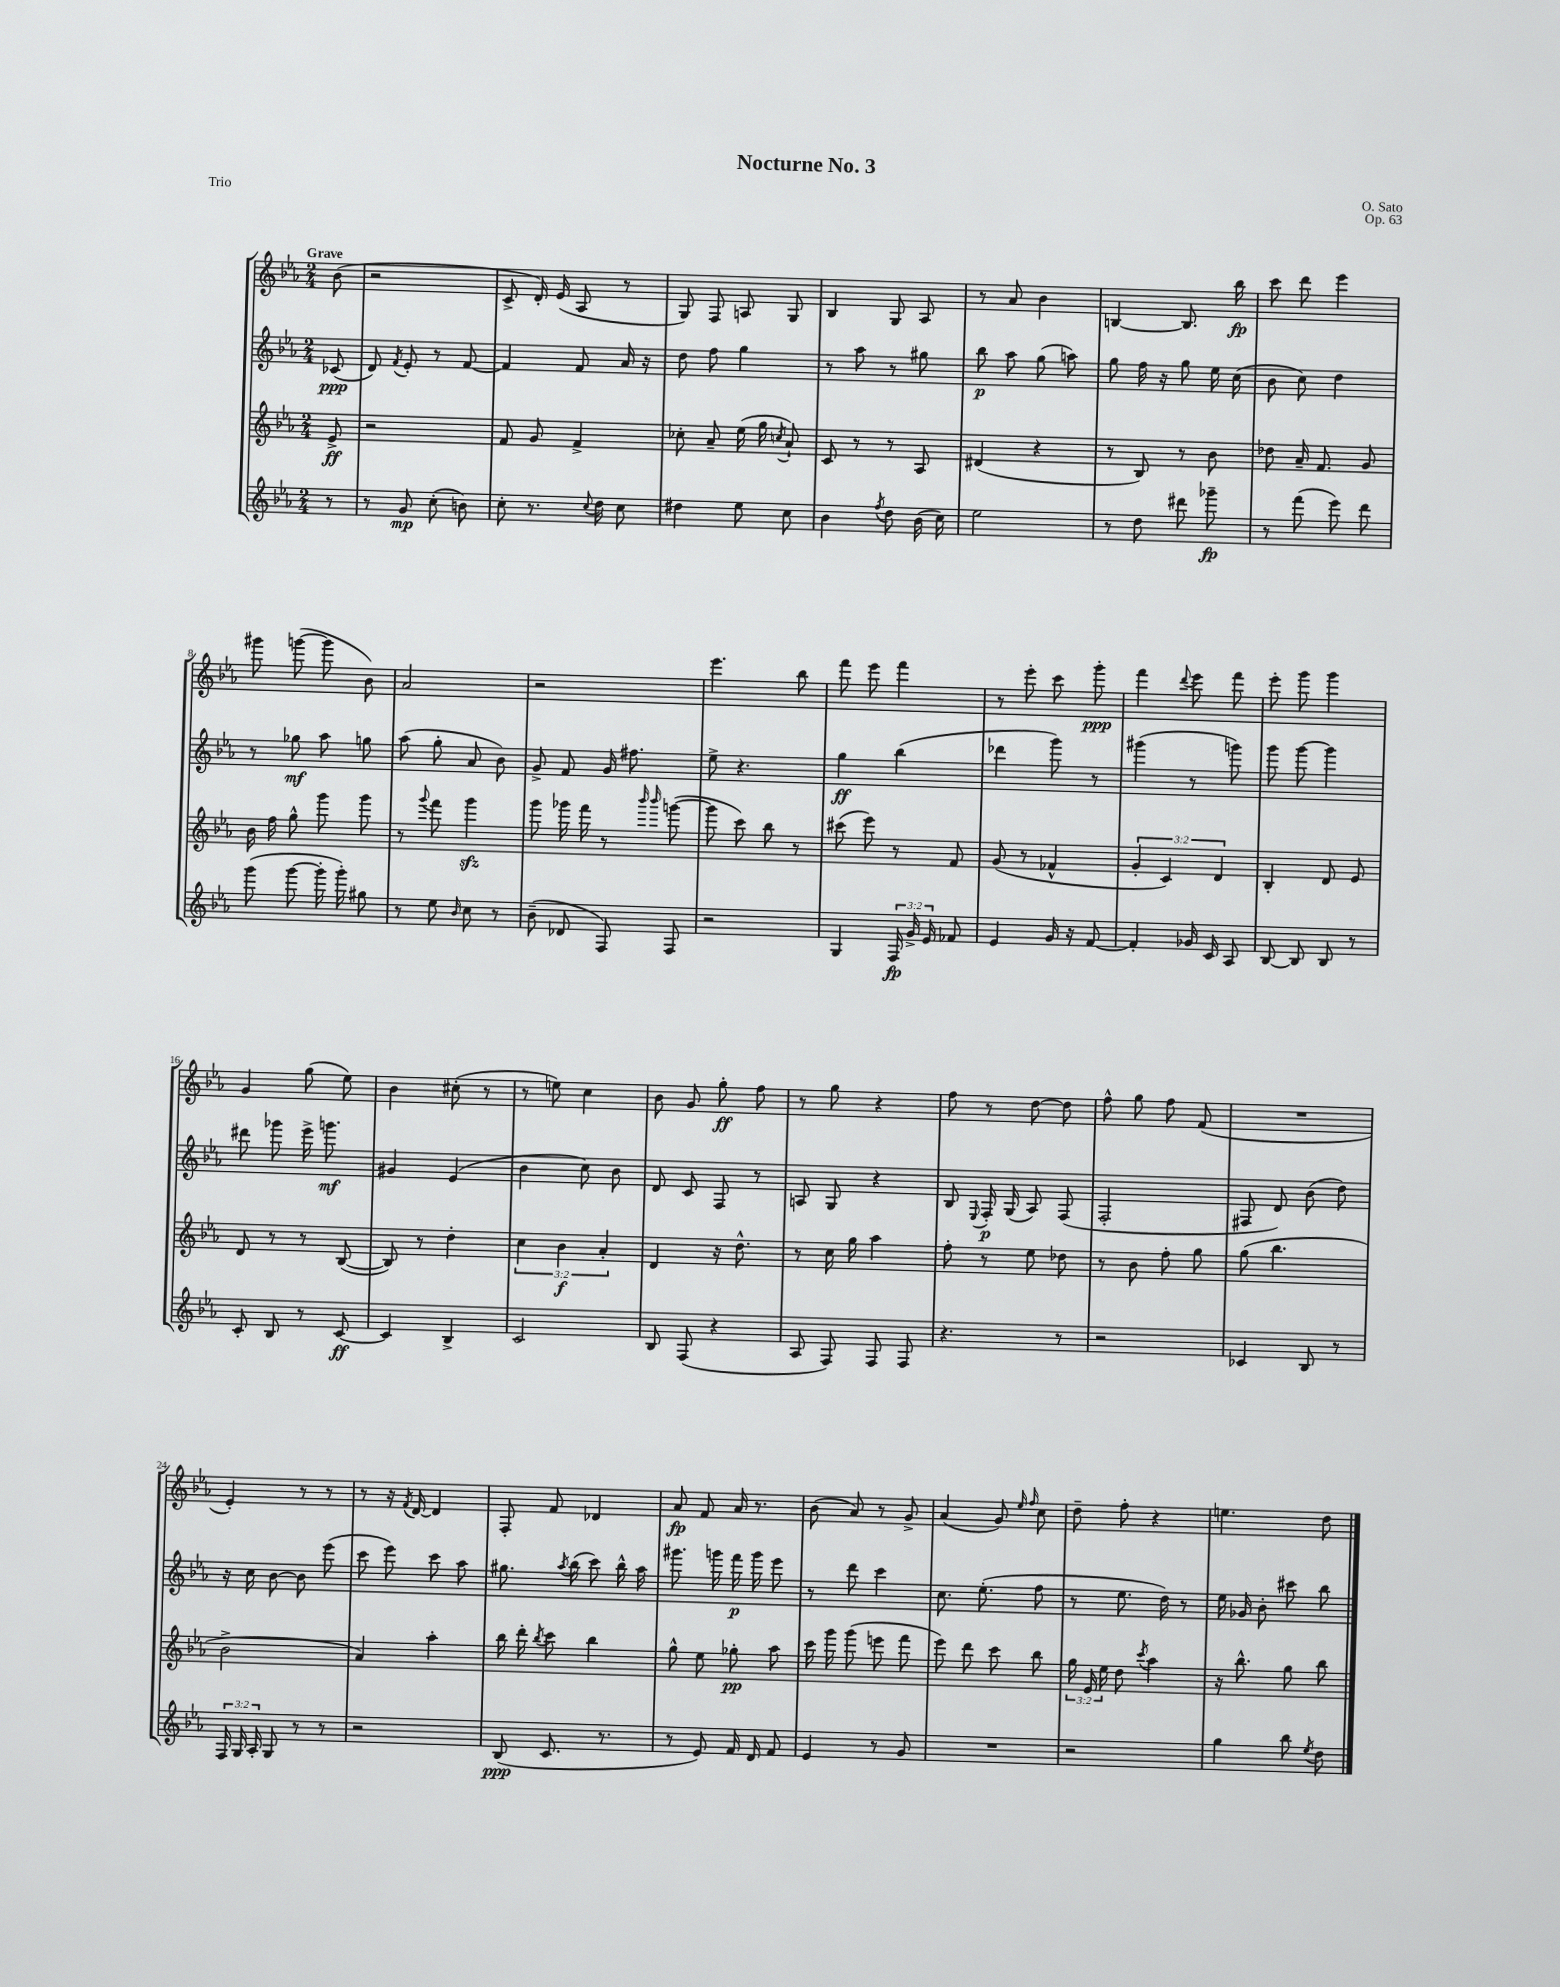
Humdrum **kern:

**kern	**dynam	**kern	**dynam	**kern	**dynam	**kern	**dynam
*part4	*part4	*part3	*part3	*part2	*part2	*part1	*part1
*staff4	*staff4	*staff3	*staff3	*staff2	*staff2	*staff1	*staff1
*clefG2	*	*clefG2	*	*clefG2	*	*clefG2	*
*k[b-e-a-]	*	*k[b-e-a-]	*	*k[b-e-a-]	*	*k[b-e-a-]	*
*M2/4	*	*M2/4	*	*M2/4	*	*M2/4	*
=	=	=	=	=	=	=	=
!	!	!	!	!	!	!LO:TX:a:B:t=Grave	!
8r	.	8e-^/	ff	(8c-X/	ppp	(8b-\	.
=1	=1	=1	=1	=1	=1	=1	=1
8r	.	2r	.	8d/)	.	2r	.
.	.	.	.	8qf/	.	.	.
8g/	mp	.	.	8e-'/	.	.	.
(8cc'\	.	.	.	8r	.	.	.
8bn\)	.	.	.	[8f/	.	.	.
=2	=2	=2	=2	=2	=2	=2	=2
8cc'\	.	8f/	.	4f/]	.	8c^/	.
8.r	.	8g/	.	.	.	16d'/)	.
.	.	.	.	.	.	(16e-/	.
.	.	4f^/	.	8f/	.	8A-/	.
8qqcc/	.	.	.	.	.	.	.
16dd\	.	.	.	.	.	.	.
8cc\	.	.	.	16a-/	.	8r	.
.	.	.	.	16r	.	.	.
=3	=3	=3	=3	=3	=3	=3	=3
4dd#X\	.	8cc-X'\	.	8dd\	.	8G/)	.
.	.	8a-~/	.	8ff\	.	8F/	.
8ee-\	.	(16ee-\	.	4gg\	.	8An/	.
.	.	16gg\	.	.	.	.	.
.	.	8qccn/	.	.	.	.	.
8cc\	.	8a-`/)	.	.	.	8G/	.
=4	=4	=4	=4	=4	=4	=4	=4
4b-\	.	8c/	.	8r	.	4B-/	.
.	.	8r	.	8aa-\	.	.	.
8qff/	.	.	.	.	.	.	.
8dd\	.	8r	.	8r	.	8G/	.
(16b-\	.	8A-/	.	8gg#X\	.	8A-/	.
16cc\)	.	.	.	.	.	.	.
=5	=5	=5	=5	=5	=5	=5	=5
2ee-\	.	(4d#X/	.	8bb-\	p	8r	.
.	.	.	.	8aa-\	.	8a-/	.
.	.	4r	.	(8gg\	.	4b-\	.
.	.	.	.	8aan\)	.	.	.
=6	=6	=6	=6	=6	=6	=6	=6
8r	.	8r	.	8gg\	.	[4Bn/	.
8dd\	.	8B-/)	.	16ff\	.	.	.
.	.	.	.	16r	.	.	.
8ddd#X\	.	8r	.	8gg\	.	8.B/]	.
8ggg-X~\	fp	8b-\	.	16ee-\	.	.	.
.	.	.	.	(16cc\	.	16bb-\	fp
=7	=7	=7	=7	=7	=7	=7	=7
8r	.	8dd-X\	.	8b-\	.	8ccc\	.
(8fff\	.	16a-~/	.	8cc\)	.	8ddd\	.
.	.	8.f/	.	.	.	.	.
8eee-\)	.	.	.	4dd\	.	4eee-\	.
8ddd\	.	8g/	.	.	.	.	.
!!LO:LB:g=z
=8	=8	=8	=8	=8	=8	=8	=8
(8ggg\	.	16b-\	.	8r	.	8ggg#X\	.
.	.	16ff\	.	.	.	.	.
[8ggg\	.	8gg^^\	.	8gg-X\	mf	([8gggn\	.
16ggg'\]	.	8ggg\	.	8aa-\	.	8ggg\]	.
16ggg'\)	.	.	.	.	.	.	.
8gg#X\	.	8ggg\	.	8ggn\	.	8b-\)	.
=9	=9	=9	=9	=9	=9	=9	=9
8r	.	8r	.	(8aa-\	.	2a-/	.
.	.	8qqggg/	.	.	.	.	.
8ee-\	.	8fff\	.	8gg'\	.	.	.
16qqb-/	.	.	.	.	.	.	.
8cc\	.	4gggzz\	.	8a-/	.	.	.
8r	.	.	.	8b-\)	.	.	.
=10	=10	=10	=10	=10	=10	=10	=10
(8b-~\	.	8ggg\	.	8g^/	.	2r	.
8d-X/	.	16ggg-X\	.	8f/	.	.	.
.	.	16fff\	.	.	.	.	.
8F/)	.	8r	.	16g/	.	.	.
.	.	.	.	8.ff#X\	.	.	.
.	.	16qqbbb-/	.	.	.	.	.
.	.	16qqbbb-/	.	.	.	.	.
8F/	.	([8gggn\	.	.	.	.	.
=11	=11	=11	=11	=11	=11	=11	=11
2r	.	8ggg\]	.	8ee-^\	.	4.eee-\	.
.	.	8ccc\)	.	4.r	.	.	.
.	.	8bb-\	.	.	.	.	.
.	.	8r	.	.	.	8bb-\	.
=12	=12	=12	=12	=12	=12	=12	=12
4G/	.	(8ccc#X\	.	4gg\	ff	8fff\	.
.	.	8eee-\)	.	.	.	8eee-\	.
24F/	fp	8r	.	(4bb-\	.	4fff\	.
24g^/	.	.	.	.	.	.	.
24e-/	.	.	.	.	.	.	.
8f-X/	.	8f/	.	.	.	.	.
=13	=13	=13	=13	=13	=13	=13	=13
4e-/	.	(8g/	.	4ddd-X\	.	8r	.
.	.	8r	.	.	.	8eee-'\	.
16g/	.	4f-X^^/	.	8ggg\)	.	8ccc\	.
16r	.	.	.	.	.	.	.
[8f/	.	.	.	8r	.	8ggg'\	ppp
=14	=14	=14	=14	=14	=14	=14	=14
4f'/]	.	6g'/	.	(4ggg#X\	.	4fff\	.
.	.	6c/)	.	.	.	.	.
.	.	.	.	.	.	8qqddd/	.
16g-X/	.	.	.	8r	.	8eee-\	.
16c/	.	.	.	.	.	.	.
.	.	6d/	.	.	.	.	.
8A-/	.	.	.	8gggn\)	.	8fff\	.
=15	=15	=15	=15	=15	=15	=15	=15
[8B-/	.	4B-'/	.	8ggg\	.	8eee-'\	.
8B-/]	.	.	.	[8ggg\	.	8ggg\	.
8B-/	.	8d/	.	4ggg\]	.	4ggg\	.
8r	.	8e-/	.	.	.	.	.
!!LO:LB:g=z
=16	=16	=16	=16	=16	=16	=16	=16
8c'/	.	8d/	.	8ddd#X\	.	4g/	.
8B-/	.	8r	.	8ggg-X\	.	.	.
8r	.	8r	.	16eee-^\	.	(8gg\	.
.	.	.	.	8.gggn\	mf	.	.
[8c/	ff	([8B-/	.	.	.	8ee-\)	.
=17	=17	=17	=17	=17	=17	=17	=17
4c/]	.	8B-/])	.	4g#X/	.	4b-\	.
.	.	8r	.	.	.	.	.
4B-^/	.	4dd'\	.	(4e-/	.	(8cc#X'\	.
.	.	.	.	.	.	8r	.
=18	=18	=18	=18	=18	=18	=18	=18
2c/	.	6cc\	.	4b-\	.	8r	.
.	.	.	.	.	.	8een\)	.
.	.	6b-\	f	.	.	.	.
.	.	.	.	8cc\)	.	4cc\	.
.	.	6a-'/	.	.	.	.	.
.	.	.	.	8b-\	.	.	.
=19	=19	=19	=19	=19	=19	=19	=19
8B-/	.	4d/	.	8d/	.	8b-\	.
(8F/	.	.	.	8c/	.	8g/	.
4r	.	16r	.	8F/	.	8gg'\	ff
.	.	8.dd^^\	.	.	.	.	.
.	.	.	.	8r	.	8ff\	.
=20	=20	=20	=20	=20	=20	=20	=20
8A-/	.	8r	.	8An/	.	8r	.
8F/)	.	16cc\	.	8G/	.	8gg\	.
.	.	16gg\	.	.	.	.	.
8F/	.	4aa-\	.	4r	.	4r	.
8F/	.	.	.	.	.	.	.
=21	=21	=21	=21	=21	=21	=21	=21
4.r	.	8ff'\	.	8B-/	.	8ff\	.
.	.	.	.	8qqE-/	.	.	.
.	.	8r	.	16F'/	p	8r	.
.	.	.	.	(16G/	.	.	.
.	.	8ee-\	.	8A-/)	.	[8dd\	.
8r	.	8dd-X\	.	(8F/	.	8dd\]	.
=22	=22	=22	=22	=22	=22	=22	=22
2r	.	8r	.	2F'/	.	8ff^^\	.
.	.	8b-\	.	.	.	8gg\	.
.	.	8ff'\	.	.	.	8ff\	.
.	.	8gg\	.	.	.	(8f/	.
=23	=23	=23	=23	=23	=23	=23	=23
4c-X/	.	(8gg\	.	8F#X/	.	2r	.
.	.	4.bb-\	.	8d/)	.	.	.
8B-/	.	.	.	(8b-\	.	.	.
8r	.	.	.	8dd\)	.	.	.
!!LO:LB:g=z
=24	=24	=24	=24	=24	=24	=24	=24
24F/	.	2b-^\	.	16r	.	4e-'/)	.
24G/	.	.	.	.	.	.	.
.	.	.	.	16cc\	.	.	.
24A-'/	.	.	.	.	.	.	.
8G/	.	.	.	[8b-\	.	.	.
8r	.	.	.	8b-\]	.	8r	.
8r	.	.	.	(8eee-\	.	8r	.
=25	=25	=25	=25	=25	=25	=25	=25
2r	.	4a-/)	.	8ccc\	.	8r	.
.	.	.	.	8eee-\)	.	16r	.
.	.	.	.	.	.	8qf/	.
.	.	.	.	.	.	[16d/	.
.	.	4aa-'\	.	8ccc\	.	4d/]	.
.	.	.	.	8aa-\	.	.	.
=26	=26	=26	=26	=26	=26	=26	=26
(8B-/	ppp	16bb-\	.	8.gg#X\	.	8F'/	.
.	.	16ddd'\	.	.	.	.	.
.	.	8qbb-/	.	.	.	.	.
8.c/	.	8ccc\	.	.	.	8f/	.
.	.	.	.	8qaa-/	.	.	.
.	.	.	.	(16bb-\	.	.	.
.	.	4bb-\	.	8ccc\)	.	4d-X/	.
8.r	.	.	.	.	.	.	.
.	.	.	.	16bb-^^\	.	.	.
.	.	.	.	16aa-\	.	.	.
=27	=27	=27	=27	=27	=27	=27	=27
8r	.	8gg^^\	.	8.ggg#X\	.	8a-/	fp
8e-/)	.	8ee-\	.	.	.	8f/	.
.	.	.	.	16gggn\	.	.	.
16f/	.	8gg-X'\	pp	16fff\	p	16a-/	.
16d/	.	.	.	16ggg\	.	8.r	.
8f/	.	8aa-\	.	8eee-\	.	.	.
=28	=28	=28	=28	=28	=28	=28	=28
4e-/	.	16ccc\	.	8r	.	(8b-\	.
.	.	16ggg\	.	.	.	.	.
.	.	(8ggg\	.	8ddd\	.	8a-/)	.
8r	.	8eeen\	.	4ccc\	.	8r	.
8g/	.	8fff\	.	.	.	8g^/	.
=29	=29	=29	=29	=29	=29	=29	=29
2r	.	8eee-\)	.	8.cc\	.	(4a-/	.
.	.	8ddd\	.	.	.	.	.
.	.	.	.	(8.ee-'\	.	.	.
.	.	8ccc\	.	.	.	8g/)	.
.	.	.	.	.	.	16qqee-/	.
.	.	.	.	.	.	16qqff/	.
.	.	8bb-\	.	8ff\	.	8cc\	.
=30	=30	=30	=30	=30	=30	=30	=30
2r	.	24gg\	.	8r	.	8dd~\	.
.	.	24e-/	.	.	.	.	.
.	.	24ee-\	.	.	.	.	.
.	.	8dd\	.	8.ee-\	.	8ff'\	.
.	.	8qccc/	.	.	.	.	.
.	.	4aa-\	.	.	.	4r	.
.	.	.	.	16dd\)	.	.	.
.	.	.	.	8r	.	.	.
=31	=31	=31	=31	=31	=31	=31	=31
4gg\	.	16r	.	16ee-\	.	4.een\	.
.	.	8.bb-^^\	.	16g-X/	.	.	.
.	.	.	.	8b-'\	.	.	.
8bb-\	.	8gg\	.	8ccc#X\	.	.	.
8qee-/	.	.	.	.	.	.	.
8dd\	.	8bb-\	.	8bb-\	.	8dd\	.
==	==	==	==	==	==	==	==
*-	*-	*-	*-	*-	*-	*-	*-
